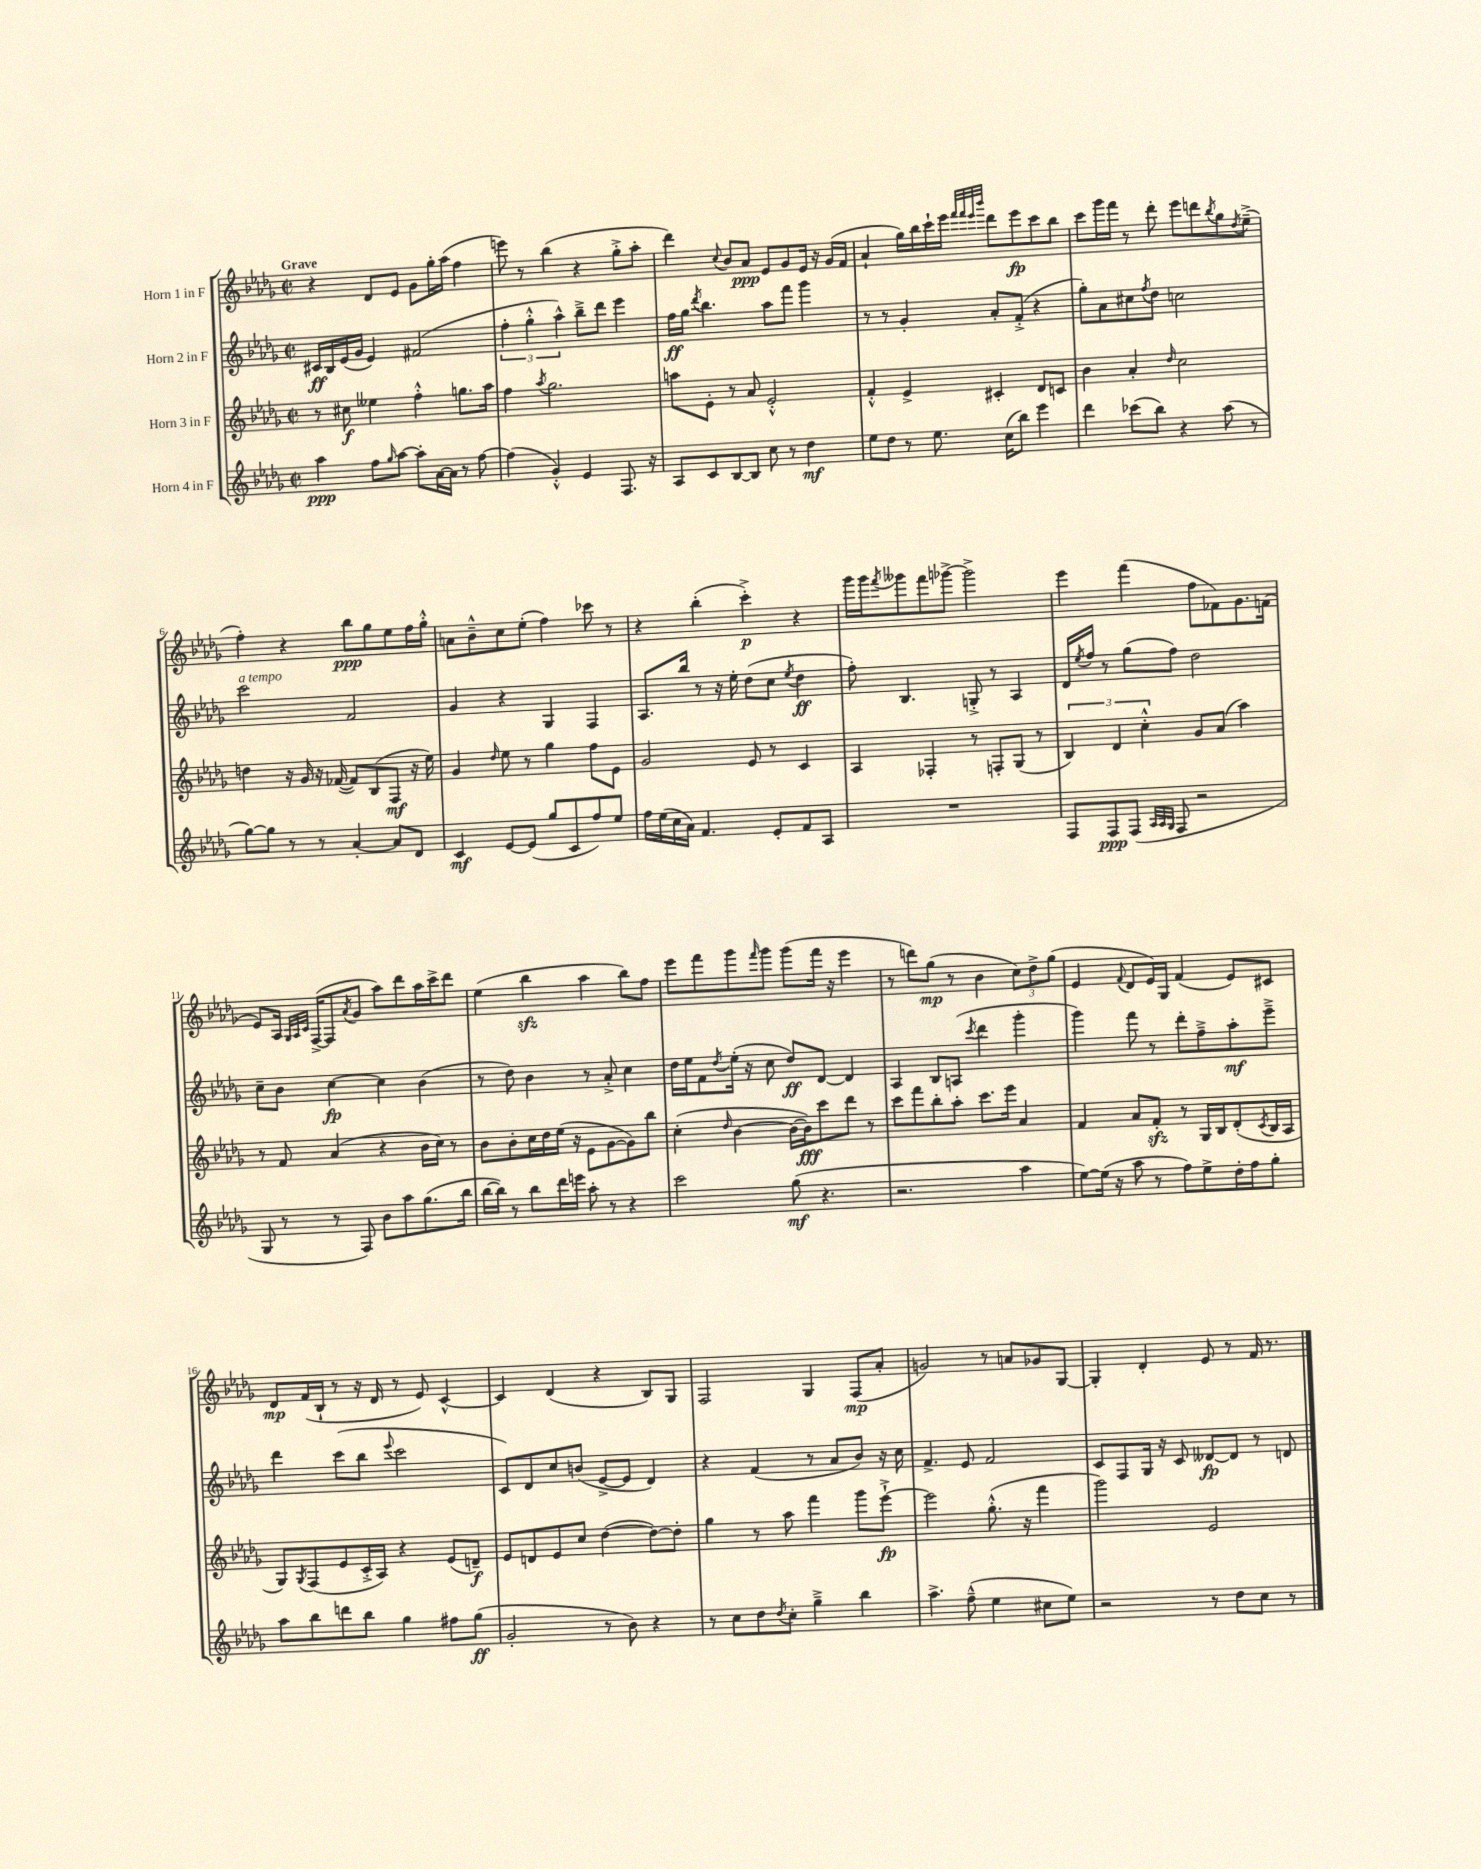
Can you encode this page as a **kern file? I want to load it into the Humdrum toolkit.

**kern	**kern	**kern	**kern
*staff4	*staff3	*staff2	*staff1
*clefG2	*clefG2	*clefG2	*clefG2
*k[b-e-a-d-g-]	*k[b-e-a-d-g-]	*k[b-e-a-d-g-]	*k[b-e-a-d-g-]
*M2/2	*M2/2	*M2/2	*M2/2
*met(c|)	*met(c|)	*met(c|)	*met(c|)
4aa-\	8r	16c#/LL	4r
.	.	16B-/	.
.	8cc#\	(16e-/	.
.	.	16g-/JJ	.
8ff\L	4ee--\	4e-/)	8d-/L
16qqgg-/	.	.	.
[8aa-\J	.	.	8e-/J
8aa-'\]L	4ff'^^\	(2f#/	8g-\L
[16a-\L	.	.	16gg-'\L
16a-\]JJ	.	.	(16aa-\JJ
8r	8.gg\L	.	4ff\
[8ff\	.	.	.
.	16aa-\Jk	.	.
=	=	=	=
(4ff\]	4ff\	6ff'\	8eee\)
.	.	.	8r
.	.	6gg-'^^\	.
.	8qaa-/	.	.
4g-'^^/)	2.gg-\	.	(4bb-\
.	.	6aa-^^\)	.
4e-/	.	8bb-~^\L	4r
.	.	8ddd-\J	.
8.F/	.	4eee-\	8gg-'^\L
.	.	.	8aa-'\J
16r	.	.	.
=	=	=	=
8A-/L	8aa\L	16ff\LL	4ddd-\)
.	.	16gg-\JJ	.
.	.	8qddd-/	.
8c/	8e-'\J	4.bb-\	.
.	.	.	8qqcc/
[8B-/	8r	.	8b-/L
8B-/]J	8a-/	.	8a-/J
8cc\	2e-'^^/	8aa-\L	8e-/L
8r	.	8fff\J	8g-/
4dd-\	.	4ggg-\	16e-/Jk
.	.	.	16r
.	.	.	(16g-/LL
.	.	.	16f/JJ
=	=	=	=
8ee-\L	4f'^^/	8r	4a-`/
8dd-\J	.	8r	.
8r	4e-^/	4g-'/	16gg-\LL)
.	.	.	16bb-\
8.ee-\	.	.	16ccc`\
.	.	.	16eee-\JJ
.	.	.	32qqfff/LLL
.	.	.	32qqfff/
.	.	.	32qqeee-/
.	.	.	32qqbbb-/JJJ
.	4c#'/	8a-'/L	8ddd-\L
(16cc\LK	.	.	.
8bb-\J)	.	(8f'^/J	8eee-\
4eee-\	8d-/L	4r	8ccc\
.	8c/J	.	8bb-\J
=	=	=	=
4ddd-\	4b-\	8gg-'\L)	8ccc\L
.	.	8a-\	16ggg-\L
.	.	.	16fff\JJ
(8ccc-\L	4a-'/	8cc#\	8r
.	.	8qff/	.
8bb-\J)	.	8dd-\J	8ddd-'\
.	16qqdd-/	.	.
4r	2cc\	2cc\	8eee-\L
.	.	.	8ddd\
.	.	.	8qbb-/
(8aa-\	.	.	8gg-\
.	.	.	8qdd-/
8r	.	.	(8ee-~^\J
=	=	=	=
[8gg-\L)	4dd\	2ccc\	4ff'\)
8gg-\]J	.	.	.
8r	16r	.	4r
.	16g-/	.	.
8r	16r	.	.
.	([16f-/	.	.
[4a-'/	8f-/]L)	2f/	8bb-\L
.	(8B-/	.	8gg-\
8a-/]L	8F/J	.	8ee-\
8d-/J	16r	.	16ff\L
.	16ee-\)	.	16gg-'^^\JJ
=	=	=	=
4c/	4g-/	4g-/	8a\L
.	.	.	8b-~^^\
.	16qqdd-/	.	.
[8e-/L	8ee-\	4r	8cc\
(8e-/]J	8r	.	(8ee-'\J
8gg-/L	4gg-\	4G-/	4ff\)
8c/	.	.	.
8ff/)	8ff\L	4F/	8ccc-\
8ee-/J	8e-\J	.	8r
=	=	=	=
16ff\LL	2g-/	8.A-/L	4r
(16ee-\	.	.	.
16cc\	.	.	.
16a-\JJ)	.	16bb-/Jk	.
4.f/	.	8r	(4bb-'\
.	.	16r	.
.	.	16ee-'\	.
.	8e-/	(8dd-\L	4ccc'^\)
8e-'/L	8r	8cc\J	.
.	.	8qee-/	.
8f/	4c/	4dd-\	4r
8A-/J	.	.	.
=	=	=	=
1r	4A-/	8ff'\)	16ggg-\LL
.	.	.	16ggg-\J
.	.	.	8qfff/
.	.	4.B-/	8ggg--\
.	4F-'/	.	8fff\
.	.	.	[8ggg-^\J
.	8r	8G'^/	2ggg-^\]
.	8F'/L	8r	.
.	(8G-/J	4A-/	.
.	8r	.	.
=	=	=	=
8F/L	6B-/)	16d-/LL	4eee-\
.	.	8qee-/	.
.	.	16ff/JJ	.
8F/	.	8r	.
.	6d-/	.	.
(8F/J	.	(8gg-\L	(4fff\
.	6cc'^^\	.	.
32qqA-/LLL	.	.	.
32qqA-/	.	.	.
32qqG-/JJJ	.	.	.
8F/	.	8ff\J)	.
2r	8g-/L	2dd-\	8ff\L
.	(8a-/J	.	8f-\)
.	4aa-\)	.	8.g-\
.	.	.	(16f\Jk
=	=	=	=
8G-/	8r	8cc~\L	8e-/L)
8r	8f/	8b-\J	16A-/Jk
.	.	.	32qqG-/LLL
.	.	.	32qqA-/
.	.	.	32qqc/JJJ
.	.	.	([16F^/LK
8r	(4a-/	[4cc\	8F/]
.	.	.	8qa-/
8F/)	.	.	8g-/J
8b-\L	4r	4cc\]	8aa-\L)
8aa-\	.	.	8ddd-\
(8.gg-\	16b-\LL	(4b-\	16aa-\L
.	16cc\JJ)	.	16ccc^\J
.	8r	.	8ddd-\J
16bb-\Jk	.	.	.
=	=	=	=
[16bb-\LL	8b-\L	8r	(4ee-\
16bb-\]JJ)	.	.	.
8r	8b-'\	8dd-\)	.
8bb-\L	16cc\L	4b-\	4bb-\
.	16dd-\	.	.
16ddd-\L	(16ee-\JJ	.	.
16eee\JJ	16r	.	.
8aa-'\	8e-\L	8r	4aa-\
8r	[8g-\	8a-'^/	.
4r	8g-\])	4cc\	8bb-\L)
.	8bb-\J	.	8ff\J
=	=	=	=
2ccc\	(4cc'\	16dd-\LL	8eee-\L
.	.	16ee-\J	.
.	.	8f\	8fff\
.	16qqdd-/	8qdd-/	.
.	[4b-\	(16ee-'\Jk	8ggg-\
.	.	16r	.
.	.	.	16qqfff/
.	.	8cc\	8ggg-\J
(8gg-\	16b-\_LL	8dd-/L)	(8ggg-\L
.	16b-\]J)	.	.
4.r	8ccc\	[8d-/J	16fff\Jk
.	.	.	16r
.	8ddd-\J	4d-/]	4eee-\
.	8r	.	.
=	=	=	=
2.r	8ccc\L	4A-/	8r
.	8fff\	.	8ddd\L)
.	8bb-'\	8B-/L	(8gg-\J
.	8aa-'\J	(8A/J	8r
.	.	8qccc/	.
.	8.ccc\L	4ddd-\	4b-\
.	16eee-\Jk	.	.
4aa-\	4a-/	4ggg-'\	12cc\L)
.	.	.	12dd-^\
.	.	.	(12gg-\J
=	=	=	=
[8ee-\L)	4f/	4ggg-\)	4e-/
(16ee-\]Jk	.	.	.
16r	.	.	.
.	.	.	8qqf/
8aa-\	8a-/L	8fff\	8d-/L
8r	8f'/J	8r	16e-/L)
.	.	.	16G-/JJ
8ff\L)	8r	8ddd-'\L	(4f/
8ee-^\	16G-/LL	8ff~^\	.
.	16B-/J	.	.
16dd-'\L	(8d-'/	8aa-'\	8e-/L)
16ff\J	.	.	.
.	8qc/	.	.
8gg-'\J	16B-/L	8eee-~^\J	8c#/J
.	16A-/JJ	.	.
=	=	=	=
8aa-\L	8G-/L)	4ddd-\	8d-/L
.	8qG-/	.	.
8bb-\	(8F/	.	(16f/L
.	.	.	16B-`/JJ
8ddd\	8e-/	(8ccc\L	8r
8bb-\J	16c'^/L	8bb-\J	16r
.	16A-/JJ)	.	16d-/
.	.	8qqeee-/	.
4gg-\	4r	2ccc\	8r
.	.	.	8e-/)
8ff#\L	(8e-/L	.	[4c^^/
(8gg-\J	8d~/J)	.	.
=	=	=	=
2g-'/	8e-/L	8c/L)	4c/]
.	8d/	8d-/	.
.	8e-/	8cc/	(4d-/
.	8cc/J	(8b/J	.
8r	([4dd-\	[8e-^/L	4r
8b-\)	.	8e-/]J	.
4r	8dd-\_L)	4d-/)	8B-/L)
.	8dd-'\]J	.	8G-/J
=	=	=	=
8r	4gg-\	4r	2F/
8cc\L	.	.	.
8dd-\	8r	(4f/	.
8qdd-/	.	.	.
8cc'\J	8aa-\	.	.
4gg-~^\	4fff\	8r	4G-/
.	.	8a-/L	.
4bb-\	8ggg-\L	8b-/J)	(8F/L
.	[8eee-`^\J	16r	8a-'/J
.	.	16cc\	.
=	=	=	=
4.aa-^\	2eee-\]	4.f^/	2g/)
(8ff~^^\	.	8e-/	.
4ee-\	(8.gg-'^^\	2f/	8r
.	.	.	8a/L
.	16r	.	.
8cc#\L	4fff\	.	8g-/
8ee-\J)	.	.	[8G-/J
=	=	=	=
2r	2ggg-\)	8c/L	4G-'/]
.	.	8F/	.
.	.	16G-/Jk	4d-'/
.	.	16r	.
.	.	8c/	.
8r	2e-/	[8d--/L	8e-/
8dd-\L	.	8d--/]J	8r
8cc\J	.	8r	16f/
.	.	.	8.r
8r	.	8d/	.
==	==	==	==
*-	*-	*-	*-
